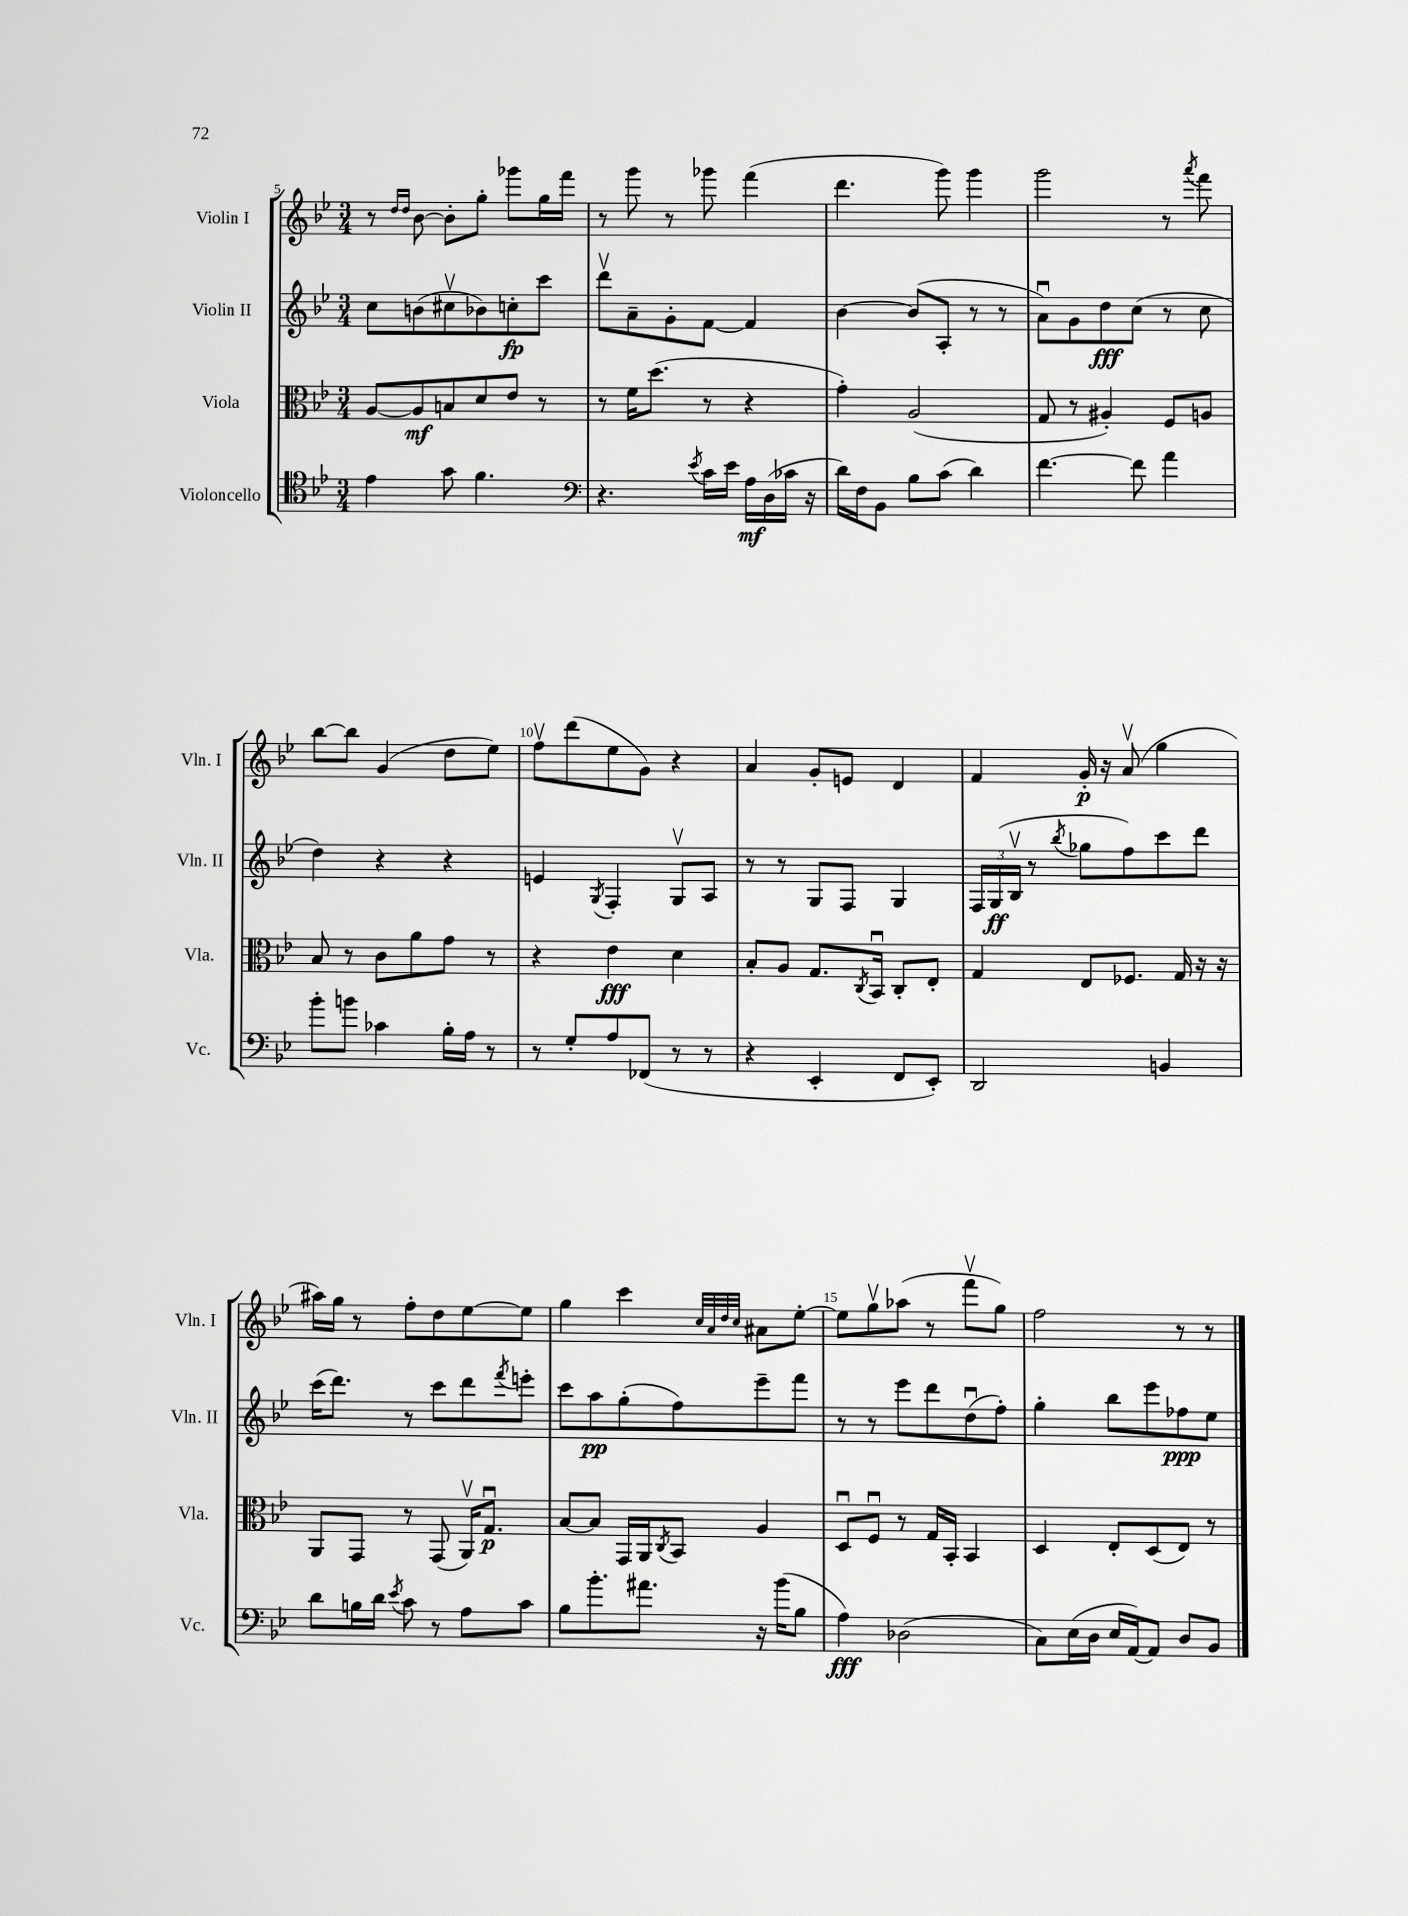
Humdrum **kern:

**kern	**dynam	**kern	**dynam	**kern	**dynam	**kern	**dynam
*part4	*part4	*part3	*part3	*part2	*part2	*part1	*part1
*staff4	*staff4	*staff3	*staff3	*staff2	*staff2	*staff1	*staff1
*I"Violoncello	*	*I"Viola	*	*I"Violin II	*	*I"Violin I	*
*I'Vc.	*	*I'Vla.	*	*I'Vln. II	*	*I'Vln. I	*
*clefC4	*	*clefC3	*	*clefG2	*	*clefG2	*
*k[b-e-]	*	*k[b-e-]	*	*k[b-e-]	*	*k[b-e-]	*
*M3/4	*	*M3/4	*	*M3/4	*	*M3/4	*
=5	=5	=5	=5	=5	=5	=5	=5
4e-\	.	[8A/L	.	8cc\L	.	8r	.
.	.	.	.	.	.	16qqdd/LL	.
.	.	.	.	.	.	16qqdd/JJ	.
.	.	8A/]	mf	(8bn\	.	[8b-\	.
8g\	.	8Bn/	.	8cc#Xv\	.	8b-'\L]	.
4.f\	.	8d/	.	8b-X\)	.	8gg'\J	.
.	.	8e-/J	.	8ccn'\	fp	8ggg-X\L	.
.	.	8r	.	8ccc\J	.	16gg\L	.
.	.	.	.	.	.	16fff\JJ	.
=6	=6	=6	=6	=6	=6	=6	=6
*clefF4	*	*	*	*	*	*	*
4.r	.	8r	.	8dddv\L	.	8r	.
.	.	16f\KL	.	8a~\	.	8ggg\	.
.	.	(8.dd\J	.	.	.	.	.
.	.	.	.	8g'\	.	8r	.
8qe-/	.	.	.	.	.	.	.
16c\LL	.	8r	.	[8f\J	.	8ggg-X\	.
16e-\JJ	.	.	.	.	.	.	.
16A\LL	mf	4r	.	4f/]	.	(4fff\	.
(16D\	.	.	.	.	.	.	.
16c-X\JJ	.	.	.	.	.	.	.
16r	.	.	.	.	.	.	.
=7	=7	=7	=7	=7	=7	=7	=7
16d\LL)	.	4g'\)	.	[4b-\	.	4.ddd\	.
16F\J	.	.	.	.	.	.	.
8BB-\J	.	.	.	.	.	.	.
8B-\L	.	(2A/	.	(8b-/L]	.	.	.
(8c\J	.	.	.	8A'/J	.	8ggg\)	.
4d\)	.	.	.	8r	.	4ggg\	.
.	.	.	.	8r	.	.	.
=8	=8	=8	=8	=8	=8	=8	=8
[4.f\	.	8G/	.	8au\L)	.	2ggg\	.
.	.	8r	.	8g\	.	.	.
.	.	4A#X'/)	.	8dd\	fff	.	.
8f\]	.	.	.	(8cc\J	.	.	.
4a\	.	8F/L	.	8r	.	8r	.
.	.	.	.	.	.	8qaaa/	.
.	.	8An/J	.	8cc\	.	8fff\	.
!!LO:LB:g=z
=9	=9	=9	=9	=9	=9	=9	=9
8b-'\L	.	8B-/	.	4dd\)	.	[8bb-\L	.
8bn\J	.	8r	.	.	.	8bb-\J]	.
4c-X\	.	8c\L	.	4r	.	(4g/	.
.	.	8a\	.	.	.	.	.
16B-'\LL	.	8g\J	.	4r	.	8dd\L	.
16A\JJ	.	.	.	.	.	.	.
8r	.	8r	.	.	.	8ee-\J)	.
=10	=10	=10	=10	=10	=10	=10	=10
8r	.	4r	.	4en/	.	8ffv\L	.
8G'/L	.	.	.	.	.	(8ddd\	.
.	.	.	.	8qG/	.	.	.
8A/	.	4e-\	fff	4F'/	.	8ee-\	.
(8FF-X/J	.	.	.	.	.	8g\J)	.
8r	.	4d\	.	8Gv/L	.	4r	.
8r	.	.	.	8A/J	.	.	.
=11	=11	=11	=11	=11	=11	=11	=11
4r	.	8B-'/L	.	8r	.	4a/	.
.	.	8A/J	.	8r	.	.	.
4EE-'/	.	8.G/L	.	8G/L	.	8g'/L	.
.	.	.	.	8F/J	.	8en/J	.
.	.	8qC/	.	.	.	.	.
.	.	16BB-u/Jk	.	.	.	.	.
8FF/L	.	8C'/L	.	4G/	.	4d/	.
8EE-'/J)	.	8E-'/J	.	.	.	.	.
=12	=12	=12	=12	=12	=12	=12	=12
2DD/	.	4G/	.	24F/LL	.	4f/	.
.	.	.	.	(24G/	ff	.	.
.	.	.	.	24B-v/JJ	.	.	.
.	.	.	.	8r	.	.	.
.	.	.	.	8qbb-/	.	.	.
.	.	8E-/L	.	8gg-X\L	.	16g'/	p
.	.	.	.	.	.	16r	.
.	.	8.F-X/J	.	8ff\)	.	(8av/	.
4BBn/	.	.	.	8ccc\	.	4gg\	.
.	.	16G/	.	.	.	.	.
.	.	16r	.	8ddd\J	.	.	.
.	.	16r	.	.	.	.	.
!!LO:LB:g=z
=13	=13	=13	=13	=13	=13	=13	=13
8d\L	.	8AA/L	.	(16ccc\KL	.	16aa#X\LL)	.
.	.	.	.	8.ddd\J)	.	16gg\JJ	.
16Bn\L	.	8GG/J	.	.	.	8r	.
16d\JJ	.	.	.	.	.	.	.
8qe-/	.	.	.	.	.	.	.
8c\	.	8r	.	8r	.	8ff'\L	.
8r	.	(8GG/	.	8ccc\L	.	8dd\	.
8A\L	.	16AAv/KL)	.	8ddd\	.	[8ee-\	.
.	.	8.Gu/J	p	.	.	.	.
.	.	.	.	8qfff/	.	.	.
8c\J	.	.	.	8eeen'\J	.	8ee-\J]	.
=14	=14	=14	=14	=14	=14	=14	=14
8B-\L	.	[8B-/L	.	8ccc\L	.	4gg\	.
8.b-'\	.	8B-/J]	.	8aa\	pp	.	.
.	.	16GG/LL	.	(8gg'\	.	4ccc\	.
8.a#X\J	.	16AA/J	.	.	.	.	.
.	.	8qC/	.	.	.	.	.
.	.	8BB-/J	.	8ff\)	.	.	.
.	.	.	.	.	.	32qqcc/LLL	.
.	.	.	.	.	.	32qqa/	.
.	.	.	.	.	.	32qqdd/	.
.	.	.	.	.	.	32qqcc/JJJ	.
16r	.	4A/	.	8eee-~\	.	8a#X\L	.
(16b-\KL	.	.	.	.	.	.	.
8B-\J	.	.	.	8fff\J	.	[8ee-'\J	.
=15	=15	=15	=15	=15	=15	=15	=15
4A\)	fff	8Du/L	.	8r	.	8ee-\L]	.
.	.	8Fu/J	.	8r	.	8ggv\	.
(2D-X\	.	8r	.	8eee-\L	.	(8aa-X\J	.
.	.	16G/LL	.	8ddd\	.	8r	.
.	.	16BB-'/JJ	.	.	.	.	.
.	.	4BB-/	.	(8ddu\	.	8fffv\L	.
.	.	.	.	8ff'\J)	.	8gg\J)	.
=16	=16	=16	=16	=16	=16	=16	=16
8C\L)	.	4D/	.	4gg'\	.	2ff\	.
(16E-\L	.	.	.	.	.	.	.
16D\JJ	.	.	.	.	.	.	.
16E-/LL	.	8E-'/L	.	8bb-\L	.	.	.
[16AA/J)	.	.	.	.	.	.	.
8AA/J]	.	(8D/	.	8eee-\	.	.	.
8D/L	.	8E-/J)	.	8ff-X\	ppp	8r	.
8BB-/J	.	8r	.	8ee-\J	.	8r	.
==	==	==	==	==	==	==	==
*-	*-	*-	*-	*-	*-	*-	*-
